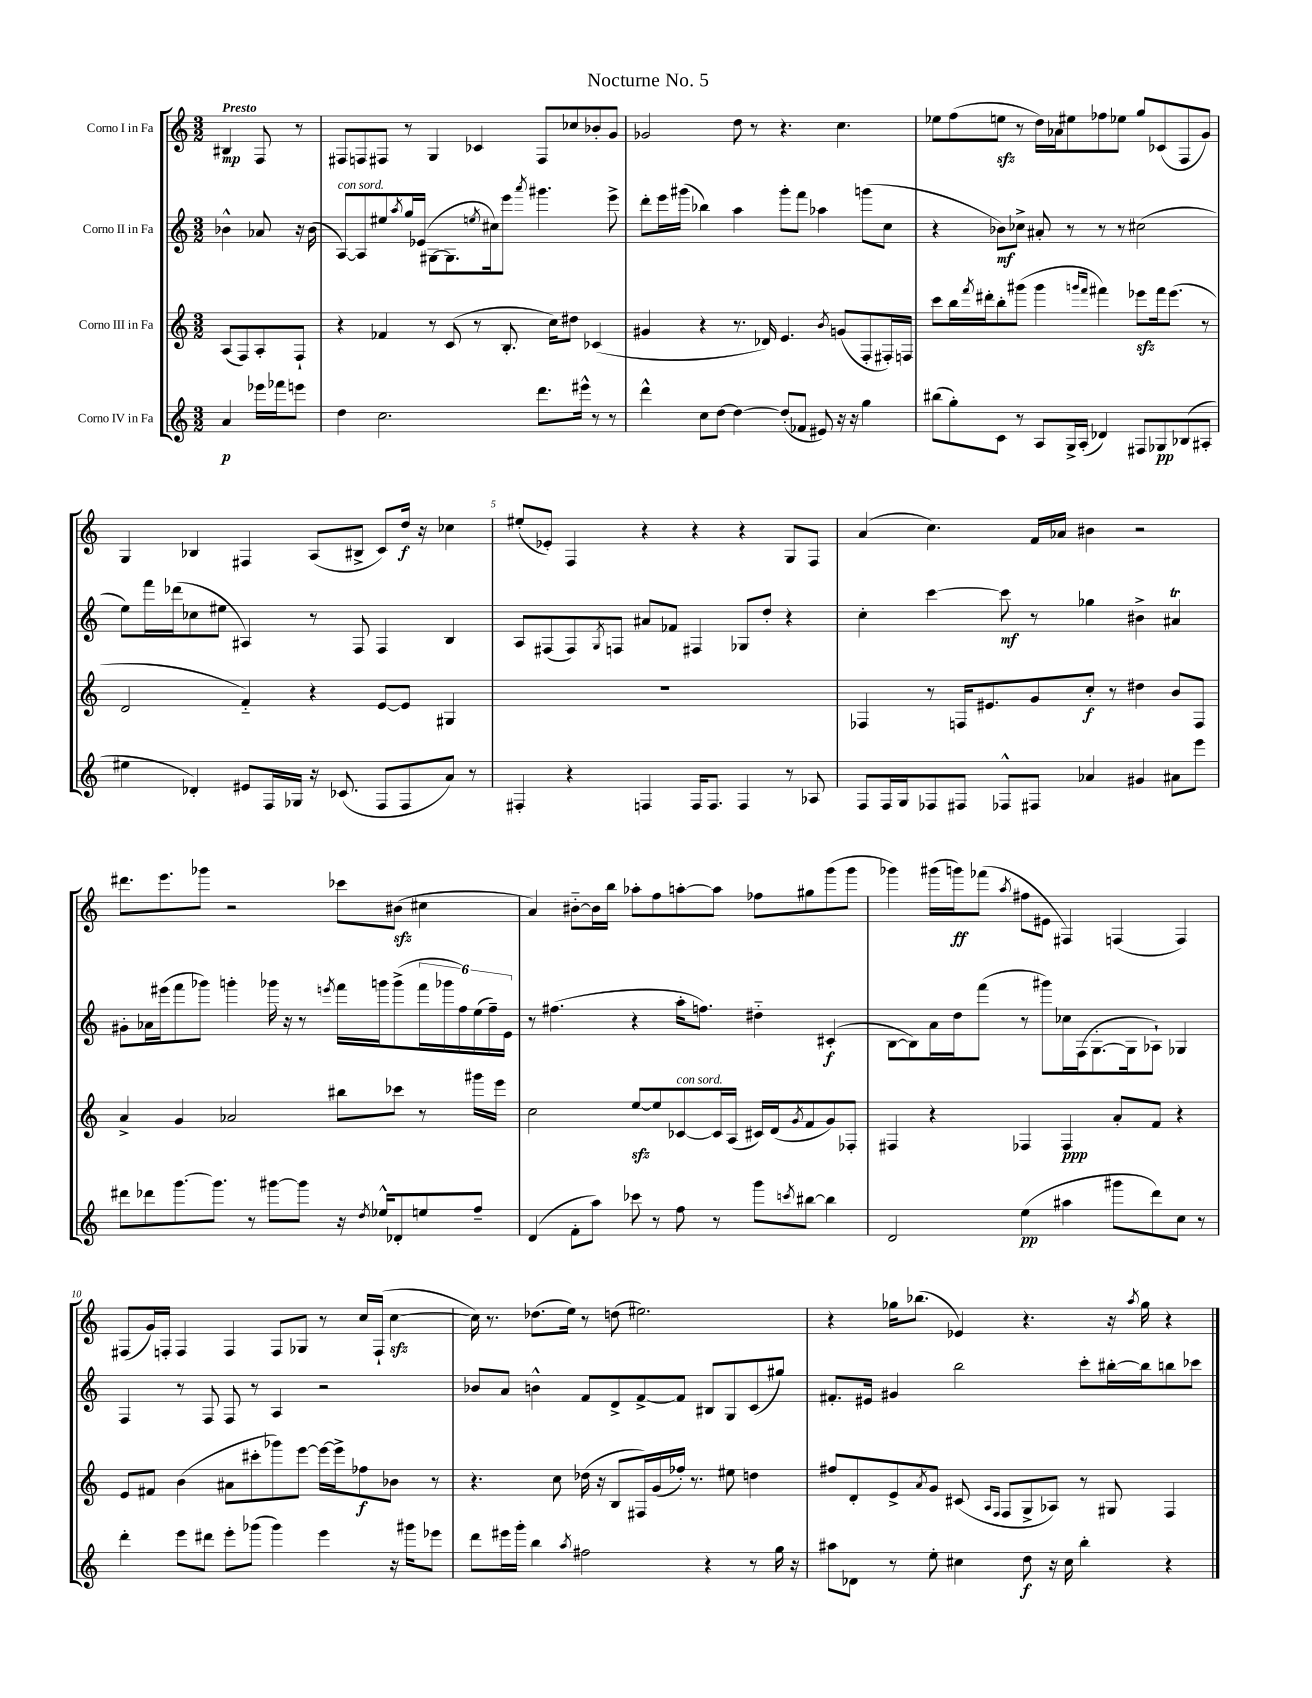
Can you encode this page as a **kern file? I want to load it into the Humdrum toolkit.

**kern	**kern	**kern	**kern
*staff4	*staff3	*staff2	*staff1
*clefG2	*clefG2	*clefG2	*clefG2
*k[]	*k[]	*k[]	*k[]
*M3/2	*M3/2	*M3/2	*M3/2
4a	(8A	4b-^^	4B#
.	8F)	.	.
16eee-	8A'	8a-	8F
16fff-	.	.	.
8eee	8F`	16r	8r
.	.	(16b-	.
=	=	=	=
4dd	4r	[8A)	8F#
.	.	8A]	8F
2.cc	4f-	8ee#	8F#
.	.	8qaa	.
.	.	16gg	8r
.	.	(16e-	.
.	8r	[8G#	4G
.	(8c	8.G#]	.
.	8r	.	4c-
.	.	8qee	.
.	.	16cc#)	.
.	8.B'	8eee	.
.	.	8qaaa	.
8.ddd	.	4.ggg#	8F#
.	16cc)	.	.
.	8dd#	.	8cc-
16eee#^^	.	.	.
8r	(4c-	.	8b-'
8r	.	8eee^	8g
=	=	=	=
4ddd^^	4g#	8ddd'	2g-
.	.	16eee	.
.	.	(16ggg#	.
8cc	4r	4bb-)	.
[8dd	.	.	.
4dd_	8.r	4aa	8dd
.	.	.	8r
.	16d-)	.	.
(8dd']	4.e	8ggg#'	4.r
8f-	.	8fff	.
8e#)	.	4aa-	.
.	8qb	.	.
16r	(8g	.	4.cc
16r	.	.	.
4gg	8F'	(8ggg	.
.	16F#')	8cc	.
.	16F	.	.
=	=	=	=
(8bb#	8ccc	4r	8ee-
8gg')	16bb	.	(8ff
.	8qfff	.	.
.	16ddd#'	.	.
8c	8bb'	8b-)	8ee
8r	(8ggg#	8cc-^	8r
8A	4ggg#	8a#'	16dd)
.	.	.	16a-
16G^	.	8r	8ee#
(16A'	.	.	.
.	16qqggg	.	.
.	16qqfff	.	.
4d-)	4fff#)	8r	8ff-
.	.	8r	8ee-
8F#	8eee-	(2cc#	8gg
8G-	16fff#	.	(8c-
.	(8.eee-	.	.
(8B-	.	.	8F
8A#'	8r	.	8g)
=	=	=	=
4ee#	2d	8ee)	4G
.	.	16fff	.
.	.	(16ddd-	.
4d-')	.	8cc-	4B-
.	.	8ee#	.
8e#	4f'~)	4A#)	4F#
16F	.	.	.
16G-	.	.	.
16r	4r	8r	(8A
(8.c-	.	.	.
.	.	8F	8B#^
8F	[8e	4F	8c)
8F	8e]	.	16dd
.	.	.	16r
8a)	4G#	4B	4cc-
8r	.	.	.
=	=	=	=
4F#'	1.r	8A	(8ee#'
.	.	(8F#	8e-')
4r	.	8F#)	4F
.	.	8qG	.
.	.	8F	.
4F	.	8a#	4r
.	.	8f-	.
16F	.	4F#	4r
8.F	.	.	.
4F	.	8G-	4r
.	.	8dd'	.
8r	.	4r	8G
8A-	.	.	8F
=	=	=	=
8F	4F-	4cc'	(4a
16F	.	.	.
16G	.	.	.
8F-	8r	[4ccc	4.cc)
8F#	16F	.	.
.	8.e#	.	.
8F-^^	.	8ccc]	.
8F#	8g	8r	16f
.	.	.	16a-
4a-	8cc'	4gg-	4b#
.	8r	.	.
4g#	4dd#	4b#^	2r
8a#	8b	4a#	.
8eee	8F	.	.
=	=	=	=
8ddd#	4a^	8g#'	8.ddd#
8ddd-	.	16a-	.
.	.	(16eee#	8.eee
[8.ggg	4g	8fff	.
.	.	8ggg-)	8ggg-
8.ggg]	.	.	.
.	2a-	4ggg'	2r
8r	.	.	.
[8ggg#	.	16ggg-	.
.	.	16r	.
8ggg#]	.	8r	.
.	.	8qeee	.
16r	8bb#	16fff	8ccc-
8qdd	.	.	.
16ee-^^	.	16ggg	.
8d-'	8ccc-	(8ggg^	(8b#
8ee	8r	24fff	4cc#
.	.	24ggg-	.
.	.	24ff)	.
8ff~	16ggg#	(24ee	.
.	.	24ff~)	.
.	16eee	.	.
.	.	24e	.
=	=	=	=
(4d	2cc	8r	4a)
.	.	(4.ff#	.
8f'	.	.	[8b#'~
8aa)	.	.	16b#]
.	.	.	16bb
8ccc-	[8ee	4r	8aa-'
8r	8ee]	.	8ff
8ff	[8c-	16aa'	[8aa'
.	.	8.ff)	.
8r	16c-]	.	8aa]
.	(16A	.	.
8ggg	16c#)	4dd#'~	8ff-
.	(16d	.	.
8qccc	8qg	.	.
[8bb#	8f	.	8gg#
4bb#]	8g)	(4c#'	(8ggg
.	8F-'	.	8ggg
=	=	=	=
2d	4F#	[8B	4ggg-)
.	.	8B])	.
.	4r	16a	(16ggg#
.	.	16dd	16ggg)
.	.	(8fff	(8fff-
.	.	.	8qaa
(4ee	4F-	8r	8ff#
.	.	8ggg#)	8e#
4aa#	4F-	16cc-	4F#)
.	.	(16F	.
.	.	[8.G'	.
8ggg#	8a'	.	(4F
.	.	16G]	.
8ddd)	8f	8A-`)	.
8cc	4r	4G-	4F)
8r	.	.	.
=	=	=	=
4ddd'	8e	4F	(8F#
.	8f#	.	16g)
.	.	.	16F'
8eee	(4b	8r	4F
8ddd#	.	8F	.
8eee'	8a#	8F	4F
(8ggg-	8ccc#'	8r	.
4ggg-)	8ggg-)	4A	8F
.	[8eee	.	8G-
4eee	16eee_	2r	8r
.	16eee^]	.	.
.	8ff-	.	16cc
.	.	.	(16F`
16r	8b-	.	[4cc
16ggg#	.	.	.
8eee-	8r	.	.
=	=	=	=
8ddd	4.r	8b-	16cc])
.	.	.	8.r
16eee#	.	8a	.
16ggg'	.	.	.
4bb	.	4b^^	(8.dd-
.	8cc	.	.
.	.	.	16ee)
8qaa	.	.	.
2ff#	(16dd-	8f	8r
.	16r	.	.
.	8B	8d^	(8dd
.	16F#)	[8f^	2.ee#)
.	(16g	.	.
.	16ff-')	8f]	.
.	8.r	.	.
4r	.	8B#	.
.	8ee#	8G	.
8r	4dd	(8c	.
16gg	.	8gg#)	.
16r	.	.	.
=	=	=	=
8aa#	8ff#	8.f#'	4r
8d-	8d'	.	.
.	.	16e#	.
8r	8e^	4g#	16gg-
.	.	.	(8.bb-
.	8qa	.	.
8ee'	8g	.	.
4cc#	(8c#	2bb	4e-)
.	16qqA	.	.
.	16qqF	.	.
.	8F	.	.
8dd	8G^	.	4.r
16r	8A-)	.	.
16cc#	.	.	.
4bb'	8r	8ccc'	.
.	8G#	[16bb#'	16r
.	.	.	8qaa
.	.	16bb#]	16gg-
4r	4F	8bb	4r
.	.	8ccc-	.
==	==	==	==
*-	*-	*-	*-
